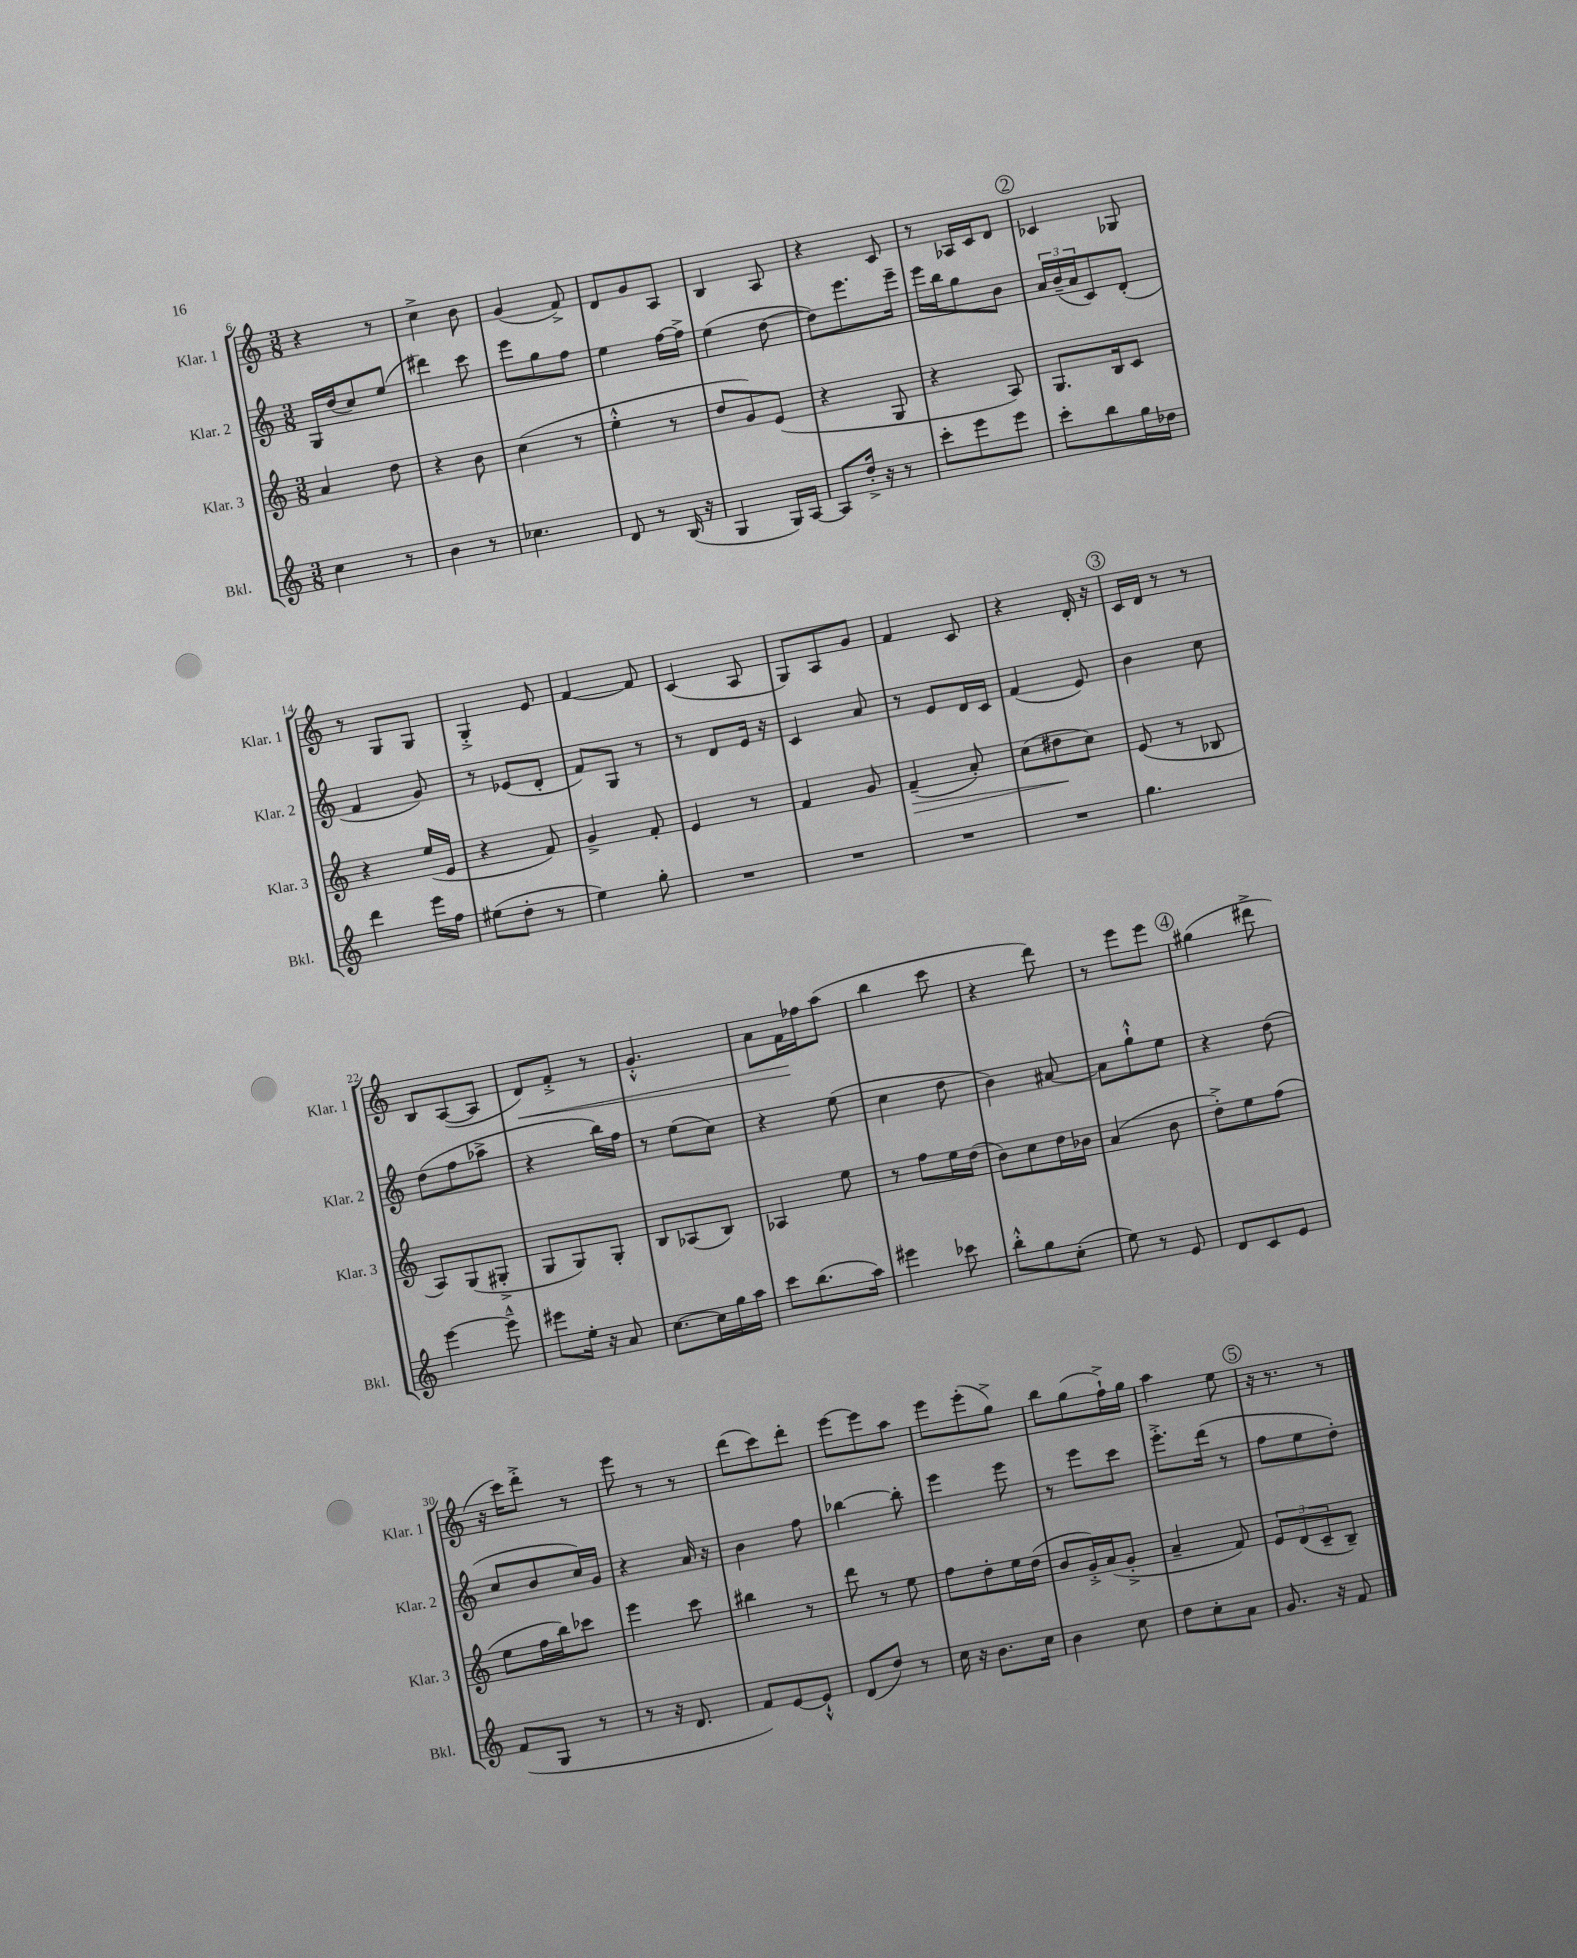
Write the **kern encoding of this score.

**kern	**kern	**dynam	**kern	**kern	**dynam
*part4	*part3	*part3	*part2	*part1	*part1
*staff4	*staff3	*staff3	*staff2	*staff1	*staff1
*I"Bkl.	*I"Klar. 3	*	*I"Klar. 2	*I"Klar. 1	*
*I'Bkl.	*I'Klar. 3	*	*I'Klar. 2	*I'Klar. 1	*
*clefG2	*clefG2	*	*clefG2	*clefG2	*
*k[]	*k[]	*	*k[]	*k[]	*
*M3/8	*M3/8	*	*M3/8	*M3/8	*
=6	=6	=6	=6	=6	=6
4cc\	4a/	.	16G/LL	4r	.
.	.	.	(16dd/J	.	.
.	.	.	8cc/)	.	.
8r	8dd\	.	(8ee/J	8r	.
=7	=7	=7	=7	=7	=7
4b\	4r	.	4ddd#X\)	4cc^\	.
8r	8b\	.	8ccc\	8b\	.
=8	=8	=8	=8	=8	=8
4.cc-X\	(4cc\	.	8eee\L	(4g/	.
.	.	.	8gg\	.	.
.	8r	.	8ff\J	8f^/)	.
=9	=9	=9	=9	=9	=9
8d/	4ee'^^\	.	4ee\	8d/L	.
8r	.	.	.	8g/	.
(16B/	8r	.	[16ff\LL	8A/J	.
16r	.	.	16ff^\JJ]	.	.
=10	=10	=10	=10	=10	=10
4G/	8dd/L	.	(4ee\	4B/	.
.	8g/)	.	.	.	.
16G/LL)	(8e/J	.	[8dd\	8A/	.
[16A/JJ	.	.	.	.	.
=11	=11	=11	=11	=11	=11
8A/L]	4r	.	8dd\L])	4r	.
16dd'^/Jk	.	.	8.eee\	.	.
16r	.	.	.	.	.
8r	8G/	.	.	8c/	.
.	.	.	16eee~\Jk	.	.
=12	=12	=12	=12	=12	=12
8ccc'\L	4r	.	16eee\LL	8r	.
.	.	.	16bb\J	.	.
8eee\	.	.	8gg\	16A-X/LL	.
.	.	.	.	16c/J	.
8eee\J	8A/)	.	8b\J	8d/J	.
!!LO:REH:place=s1:t=2
=13	=13	=13	=13	=13	=13
8ccc'\L	8.G/L	.	24a/LL	4c-X/	.
.	.	.	(24b~/	.	.
.	.	.	24a/J	.	.
8bb\	.	.	8c/)	.	.
.	16B/k	.	.	.	.
16gg\L	8c/J	.	(8d'/J	8G-X/	.
16dd-X\JJ	.	.	.	.	.
!!LO:LB:g=z
=14	=14	=14	=14	=14	=14
4ddd\	4r	.	4f/	8r	.
.	.	.	.	8G/L	.
16eee\LL	(16ee/LL	.	8g/)	8G/J	.
16ff\JJ	16e/JJ	.	.	.	.
=15	=15	=15	=15	=15	=15
(8ee#X\L	4r	.	8r	4G'^/	.
8dd'\J	.	.	(8e-X/L	.	.
8r	8f/)	.	8d'/J	8e/	.
=16	=16	=16	=16	=16	=16
4ee\)	4g^/	.	8f/L)	[4f/	.
.	.	.	8G/J	.	.
8gg'\	8f'/	.	8r	8f/]	.
=17	=17	=17	=17	=17	=17
4.r	4e/	.	8r	(4c/	.
.	.	.	8d/L	.	.
.	8r	.	16e/Jk	8A/	.
.	.	.	16r	.	.
=18	=18	=18	=18	=18	=18
4.r	4f/	.	4c/	8G/L)	.
.	.	.	.	8A/	.
.	8g/	.	8a/	8g/J	.
=19	=19	=19	=19	=19	=19
!	!	!LO:HP:b	!	!	!
4.r	(4f~/	>	8r	4f/	.
.	.	.	8e/L	.	.
.	8a'/)	.	16d/L	8c/	.
.	.	.	16c/JJ	.	.
=20	=20	=20	=20	=20	=20
4.r	(8cc\L	.	(4f/	4r	.
.	8dd#X\	.	.	.	.
.	8cc\J)	]	8e/)	16d'/	.
.	.	.	.	16r	.
!!LO:REH:place=s1:t=3
=21	=21	=21	=21	=21	=21
4.gg\	(8e/	.	4b\	16c/LL	.
.	.	.	.	16d/JJ	.
.	8r	.	.	8r	.
.	8B-X/	.	8cc\	8r	.
!!LO:LB:g=z
=22	=22	=22	=22	=22	=22
[4eee\	8A/L)	.	(8dd\L	8B/L	.
.	(8G/	.	8ff\	([8A/	.
8eee~^^\]	8G#X'^/J	.	8aa-X^\J	8A/J]	.
=23	=23	=23	=23	=23	=23
!	!	!	!	!	!LO:HP:b
8eee#X\L	8G/L	.	4r	8d/L)	<
16ee'\Jk	8G/)	.	.	8f'^/J	.
16r	.	.	.	.	.
8a/	8G'/J	.	16bb\LL)	8r	.
.	.	.	16ff\JJ	.	.
=24	=24	=24	=24	=24	=24
[8.cc\L	8B/L	.	8r	4.g'^^/	.
.	(8A-X/	.	(8ee\L	.	.
16cc\L]	.	.	.	.	.
16gg\	8B/J)	.	8cc\J)	.	.
16aa\JJ	.	.	.	.	.
=25	=25	=25	=25	=25	=25
8ccc\L	4A-X/	.	4r	8a\L	.
(8.bb\	.	.	.	16f\L	.
.	.	.	.	16ff-X\J	[
.	8ee\	.	(8ee\	(8aa\J	.
16aa\Jk)	.	.	.	.	.
=26	=26	=26	=26	=26	=26
4eee#X\	8r	.	4cc\	4bb\	.
.	8ff\L	.	.	.	.
8ccc-X\	16ee\L	.	8dd\	8ccc\	.
.	(16dd\JJ	.	.	.	.
=27	=27	=27	=27	=27	=27
8bb'^^\L	8b\L)	.	4b\)	4r	.
8gg\	8cc\	.	.	.	.
(8cc'\J	16dd\L	.	[8a#X/	8ddd\)	.
.	16b-X\JJ	.	.	.	.
=28	=28	=28	=28	=28	=28
8ee\)	(4a/	.	8a#\L]	8r	.
8r	.	.	8gg`^^\	8eee\L	.
8e/	8b\	.	8ee\J	8eee\J	.
!!LO:REH:place=s1:t=4
=29	=29	=29	=29	=29	=29
8d/L	8dd'^\L)	.	4r	(4gg#X\	.
8c/	8ee\	.	.	.	.
8e/J	(8ff\J	.	(8dd\	8ddd#X^\	.
!!LO:LB:g=z
=30	=30	=30	=30	=30	=30
(8f/L	8ee\L	.	8cc/L	16r	.
.	.	.	.	16ccc\KL)	.
8G/J	16ff\L	.	8b/	8ddd'^\J	.
.	16bb\J)	.	.	.	.
8r	8ccc-X\J	.	16cc/L)	8r	.
.	.	.	16g/JJ	.	.
=31	=31	=31	=31	=31	=31
8r	4eee\	.	4r	8eee\	.
16r	.	.	.	8r	.
8.d/	.	.	.	.	.
.	8ccc\	.	16a/	8r	.
.	.	.	16r	.	.
=32	=32	=32	=32	=32	=32
8f/L)	4bb#X\	.	4b\	(8ddd\L	.
[8e/	.	.	.	8ccc\)	.
8e`^^/J]	8r	.	8ff\	8ddd'\J	.
=33	=33	=33	=33	=33	=33
(8d/L	8ddd\	.	[4bb-X\	[8eee\L	.
8dd/J)	8r	.	.	8eee\]	.
8r	8ee\	.	8bb-'\]	8aa\J	.
=34	=34	=34	=34	=34	=34
16cc\	8ff\L	.	4eee\	8eee\L	.
16r	.	.	.	.	.
8.b\L	8dd'\	.	.	(8eee'\	.
.	16ee\L	.	8eee\	8gg^\J)	.
16cc\Jk	(16dd\JJ	.	.	.	.
=35	=35	=35	=35	=35	=35
4b\	8b/L	.	8r	8bb\L	.
.	16g'^/L)	.	8eee\L	(8gg\	.
.	(16a/J	.	.	.	.
8cc\	8g'^/J	.	8ccc\J	16ff`^\L)	.
.	.	.	.	16gg\JJ	.
=36	=36	=36	=36	=36	=36
8dd\L	4a~/	.	8.eee'^\L	4aa\	.
8cc'\	.	.	.	.	.
.	.	.	(16ddd\Jk	.	.
8a\J	8f/)	.	8r	8ee\	.
!!LO:REH:place=s1:t=5
=37	=37	=37	=37	=37	=37
8.g/	12e/L	.	8ff\L	16r	.
.	.	.	.	8.r	.
.	(12d/	.	.	.	.
.	.	.	8ee\	.	.
.	12c~/	.	.	.	.
16r	.	.	.	.	.
8f/	8B~/J)	.	8dd'\J)	8r	.
==	==	==	==	==	==
*-	*-	*-	*-	*-	*-
